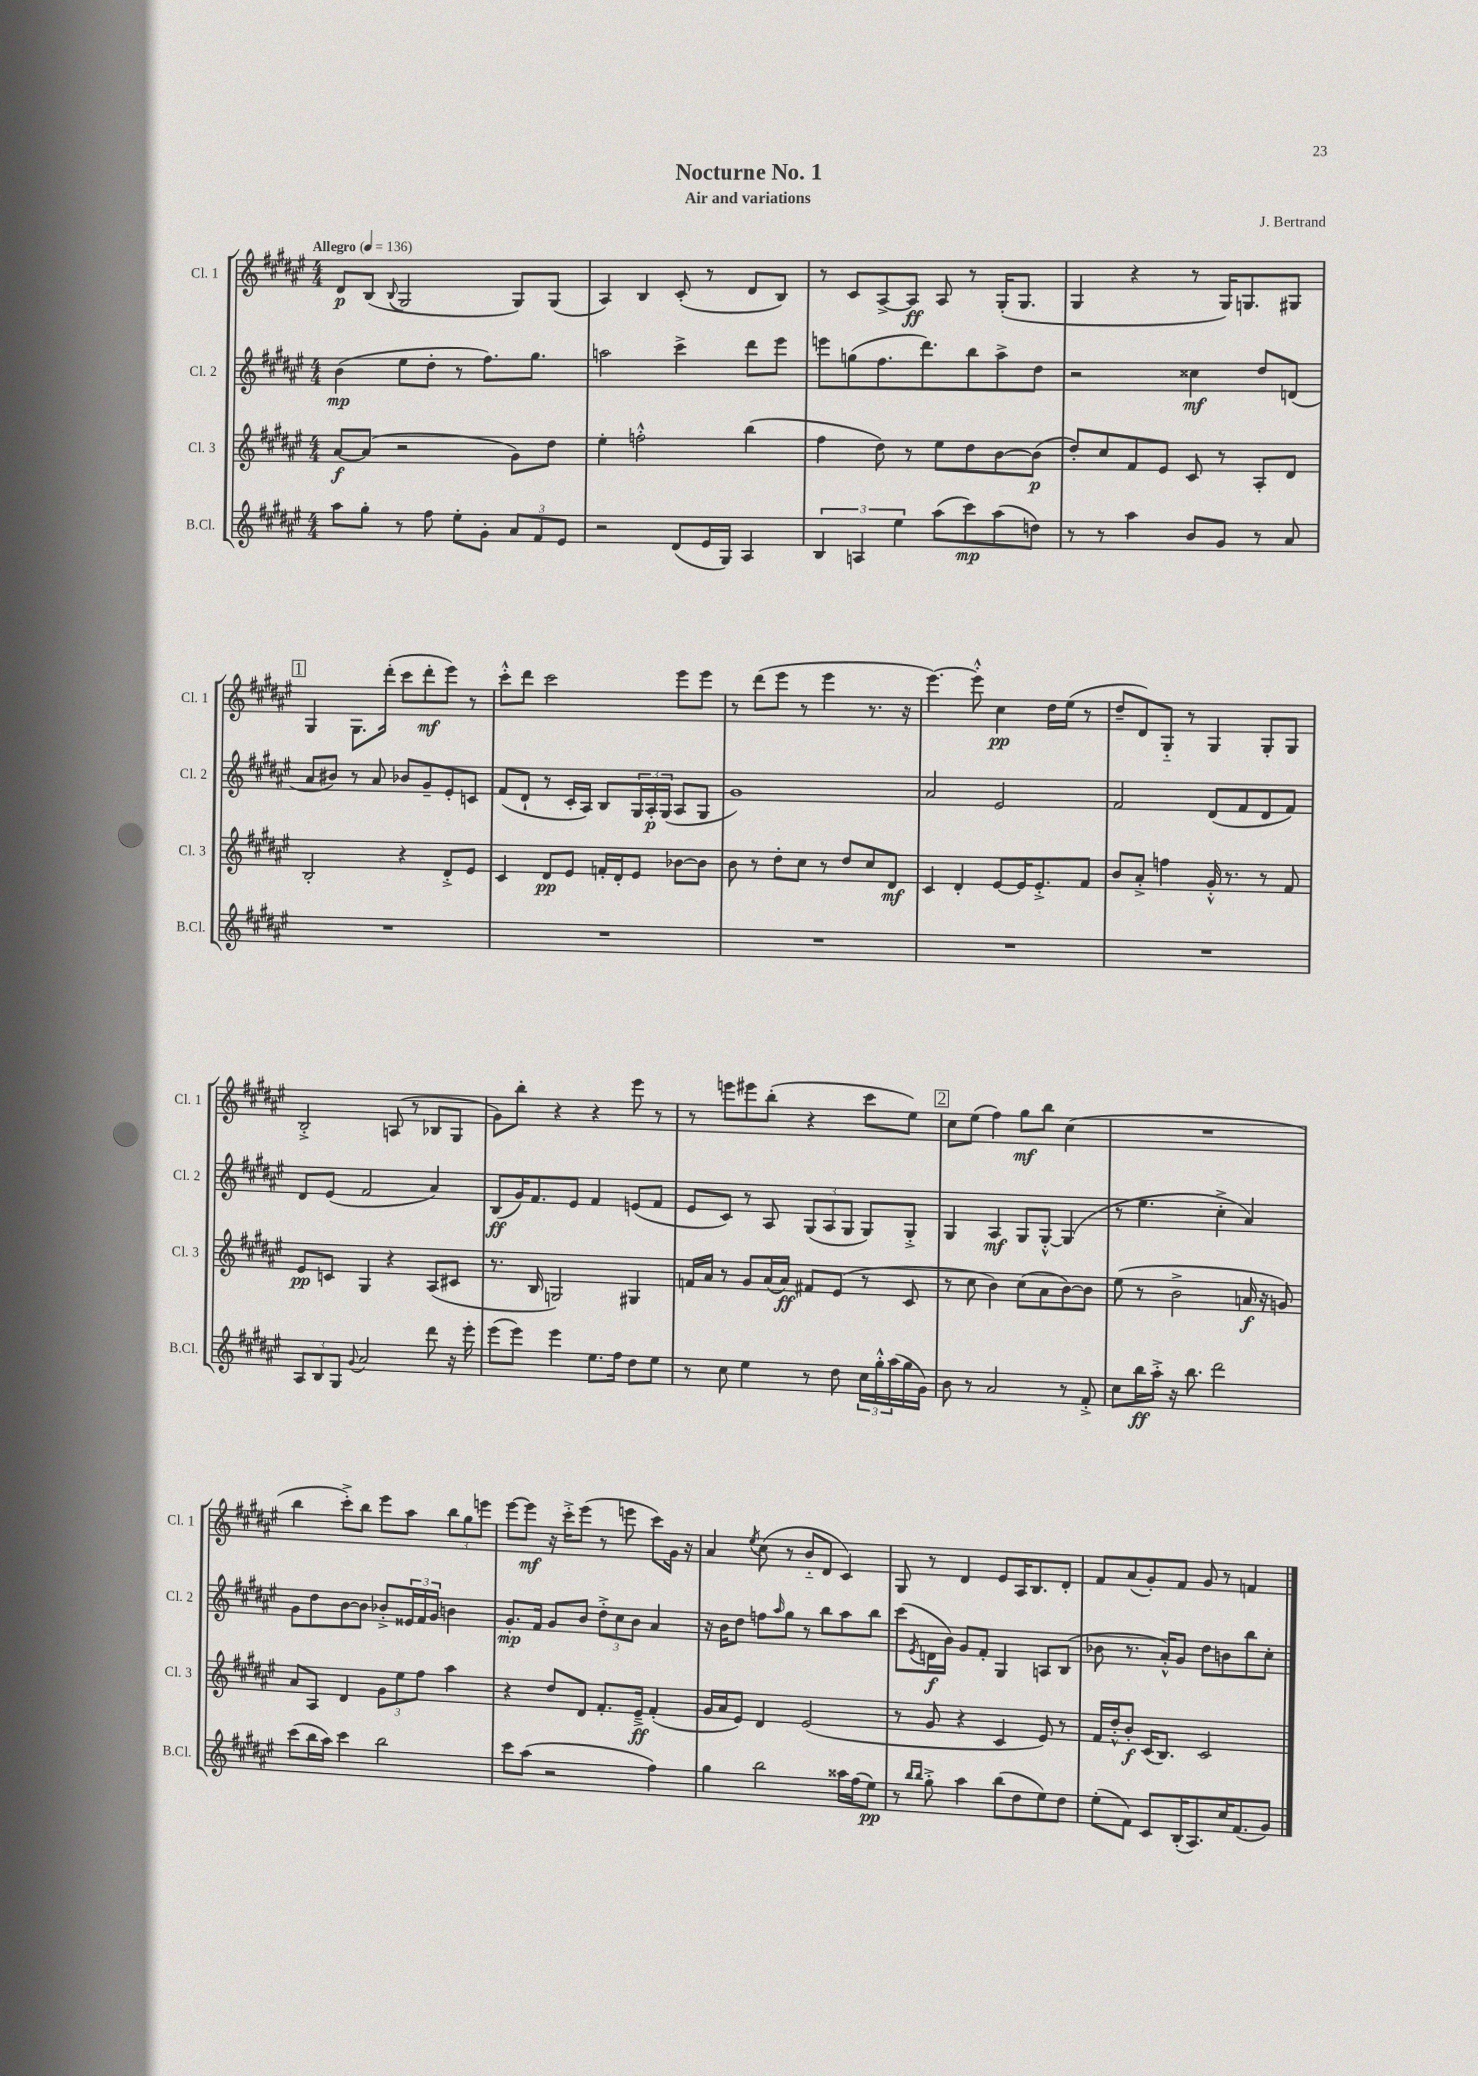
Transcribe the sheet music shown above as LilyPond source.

\header { title = "Nocturne No. 1" composer = "J. Bertrand" subtitle = "Air and variations" }
<<
\new StaffGroup <<
\new Staff = "s0" \with { instrumentName = "Cl. 1" shortInstrumentName = "Cl. 1" } {
    \clef treble \key fis \major \numericTimeSignature \time 4/4 \tempo "Allegro" 4 = 136
    dis'8\p b8( \appoggiatura { b8 } gis2 gis8) gis8( |
    ais4) b4 cis'8-.( r8 dis'8 b8) |
    r8 cis'8 ais8~-> ais8\ff ais8 r8 gis16-.( gis8. |
    gis4 r4 r8 gis16) g8. gis8 |
    \mark \markup { \box "1" } gis4 gis8. dis'''16-.( cis'''8 dis'''8-.\mf eis'''8) r8 |
    cis'''8-.-^ dis'''8 cis'''2 eis'''8 eis'''8 |
    r8 dis'''8( eis'''8 r8 eis'''4 r8. r16 |
    eis'''4.~) eis'''8-.-^ cis''4\pp dis''16 eis''16( r8 |
    dis''8-- dis'8) gis8-_ r8 gis4 gis8-. gis8 |
    b2-.-> a8( r8 bes8 gis8 |
    gis'8) b''8-. r4 r4 eis'''8 r8 |
    r8 e'''8 eis'''8 b''8-.( r4 cis'''8 eis''8) |
    \mark \markup { \box "2" } cis''8 eis''8( fis''4) gis''8\mf b''8 cis''4( |
    R1 |
    b''4 cis'''8-.->) b''8 eis'''8 ais''8 \tuplet 3/2 { b''8 gis''8 e'''8 } |
    eis'''8~ eis'''8\mf r16 cis'''16-.-> eis'''8( r8 e'''8 cis'''8) gis'16 r16 |
    ais'4 \acciaccatura { eis''8 } cis''8( r8 b'8-_ dis'8 cis'4) |
    gis8 r8 dis'4 eis'8 ais16 b8. dis'8-. |
    fis'8 ais'8( gis'8-.) fis'8 gis'8 r8 f'4 \bar "|." |
}
\new Staff = "s1" \with { instrumentName = "Cl. 2" shortInstrumentName = "Cl. 2" } {
    \clef treble \key fis \major \numericTimeSignature \time 4/4
    b'4\mp( eis''8 dis''8-. r8 fis''8.) gis''8. |
    a''2 cis'''4-> dis'''8 eis'''8 |
    e'''8 g''8( fis''8. dis'''8.) b''8 ais''8-> dis''8 |
    r2 cisis''4\mf dis''8 d'8( |
    \mark \markup { \box "1" } ais'8 bis'8) r8 ais'8 bes'8 gis'8-- eis'8-. c'8 |
    fis'8( dis'8-! r8 cis'16-. ais16) b8 \tuplet 3/2 { gis16 ais16-.\p gis16( } ais8 gis8 |
    gis'1) |
    ais'2 eis'2 |
    fis'2 dis'8( fis'8 dis'8 fis'8) |
    dis'8 eis'8( fis'2 ais'4) |
    b8\ff( gis'16) fis'8. eis'8 fis'4 e'8( fis'8 |
    eis'8 cis'8) r8 ais8 \tuplet 3/2 { gis8( ais8 gis8 } gis8) gis8-.-> |
    \mark \markup { \box "2" } gis4 ais4\mf gis8 gis8~-.-^ gis4( |
    r8 eis''4. cis''4-.-> ais'4) |
    gis'8 dis''8 b'8~ b'8 bes'8-.-> \tuplet 3/2 { eisis'16 fis'16 gis'16 } b'4 |
    gis'8.-.\mp fis'16 gis'8 b'8 \tuplet 3/2 { dis''8-.-> cis''8 b'8 } ais'4 |
    r16 b'16 dis''8 f''8 \grace { ais''16 } gis''8 r8 b''8 ais''8 b''8 |
    cis'''8( \acciaccatura { eis'8 } d'16\f b'16) gis'8 fis'8-. gis4 a8 b8( |
    bes'8 r8. ais'16-.-^) gis'8 dis''8 b'8 b''8 cis''8-. \bar "|." |
}
\new Staff = "s2" \with { instrumentName = "Cl. 3" shortInstrumentName = "Cl. 3" } {
    \clef treble \key fis \major \numericTimeSignature \time 4/4
    ais'8~\f ais'8( r2 gis'8) dis''8 |
    eis''4-. f''2-.-^ b''4( |
    fis''4 dis''8) r8 eis''8 dis''8 b'8~ b'8\p( |
    dis''8-.) cis''8 fis'8 eis'8 cis'8 r8 ais8-. dis'8 |
    \mark \markup { \box "1" } b2-. r4 dis'8-.-> eis'8 |
    cis'4 dis'8\pp eis'8 f'16-. dis'16-. eis'8 bes'8~ bes'8 |
    b'8 r8 dis''8-. cis''8 r8 dis''8 cis''8 dis'8\mf |
    cis'4 dis'4-. eis'8~ eis'16 eis'8.-.-> fis'8 |
    b'8 ais'8-.-> f''4 gis'16-.-^ r8. r8 fis'8 |
    eis'8\pp c'8 gis4 r4 ais8( cis'8 |
    r8. b16 g2) gis4 |
    f'16 ais'16 r8 gis'8 ais'16( ais'16\ff) fis'8 eis'8( r8 cis'8 |
    \mark \markup { \box "2" } r8 cis''8 b'4) cis''8( ais'8 b'8~) b'8 |
    eis''8( r8 b'2-> a'16\f r16 g'8) |
    ais'8 ais8 dis'4 \tuplet 3/2 { gis'8 eis''8 fis''8 } ais''4 |
    r4 dis''8 dis'8 fis'8.-. eis'16--->\ff fis'4-.( |
    gis'16 ais'16 eis'8) dis'4 eis'2( |
    r8 gis'8 r4 cis'4 eis'8) r8 |
    fis'16 dis''16-.-^ b'8-.\f cis'16( b8.) cis'2 \bar "|." |
}
\new Staff = "s3" \with { instrumentName = "B.Cl." shortInstrumentName = "B.Cl." } {
    \clef treble \key fis \major \numericTimeSignature \time 4/4
    ais''8 gis''8-. r8 fis''8 eis''8-. gis'8-. \tuplet 3/2 { ais'8 fis'8 eis'8 } |
    r2 dis'8( eis'16 gis16) ais4 |
    \tuplet 3/2 { b4 a4 eis''4 } ais''8( cis'''8\mp) ais''8( d''8) |
    r8 r8 ais''4 b'8 gis'8 r8 ais'8 |
    \mark \markup { \box "1" } R1 |
    R1 |
    R1 |
    R1 |
    R1 |
    \tuplet 3/2 { ais8 b8 gis8 } \appoggiatura { gis'8 } ais'2 dis'''8 r16 eis'''16-. |
    eis'''8( eis'''8) eis'''4 eis''8. fis''16 dis''8 eis''8 |
    r8 cis''8 eis''4 r8 dis''8 \tuplet 3/2 { cis''16 gis''16-.-^ ais''16( } gis''16 gis'16) |
    \mark \markup { \box "2" } b'8 r8 ais'2 r8 fis'8-.-> |
    cis''8 b''16\ff ais''16-.-> r16 b''8. dis'''2 |
    cis'''8( b''16 ais''16) cis'''4 b''2 |
    cis'''8 ais''8( r2 fis''4) |
    gis''4 b''2 aisis''16 fis''16( eis''8\pp) |
    r8 \grace { b''16 b''16 } gis''8-.-> ais''4 b''8( dis''8 eis''8) dis''8 |
    eis''8-.( fis'8) cis'8 b16-.( ais8.) cis''16 fis'8.( gis'8) \bar "|." |
}
>>
>>
\layout { \context { \Score \remove "Bar_number_engraver" } }
